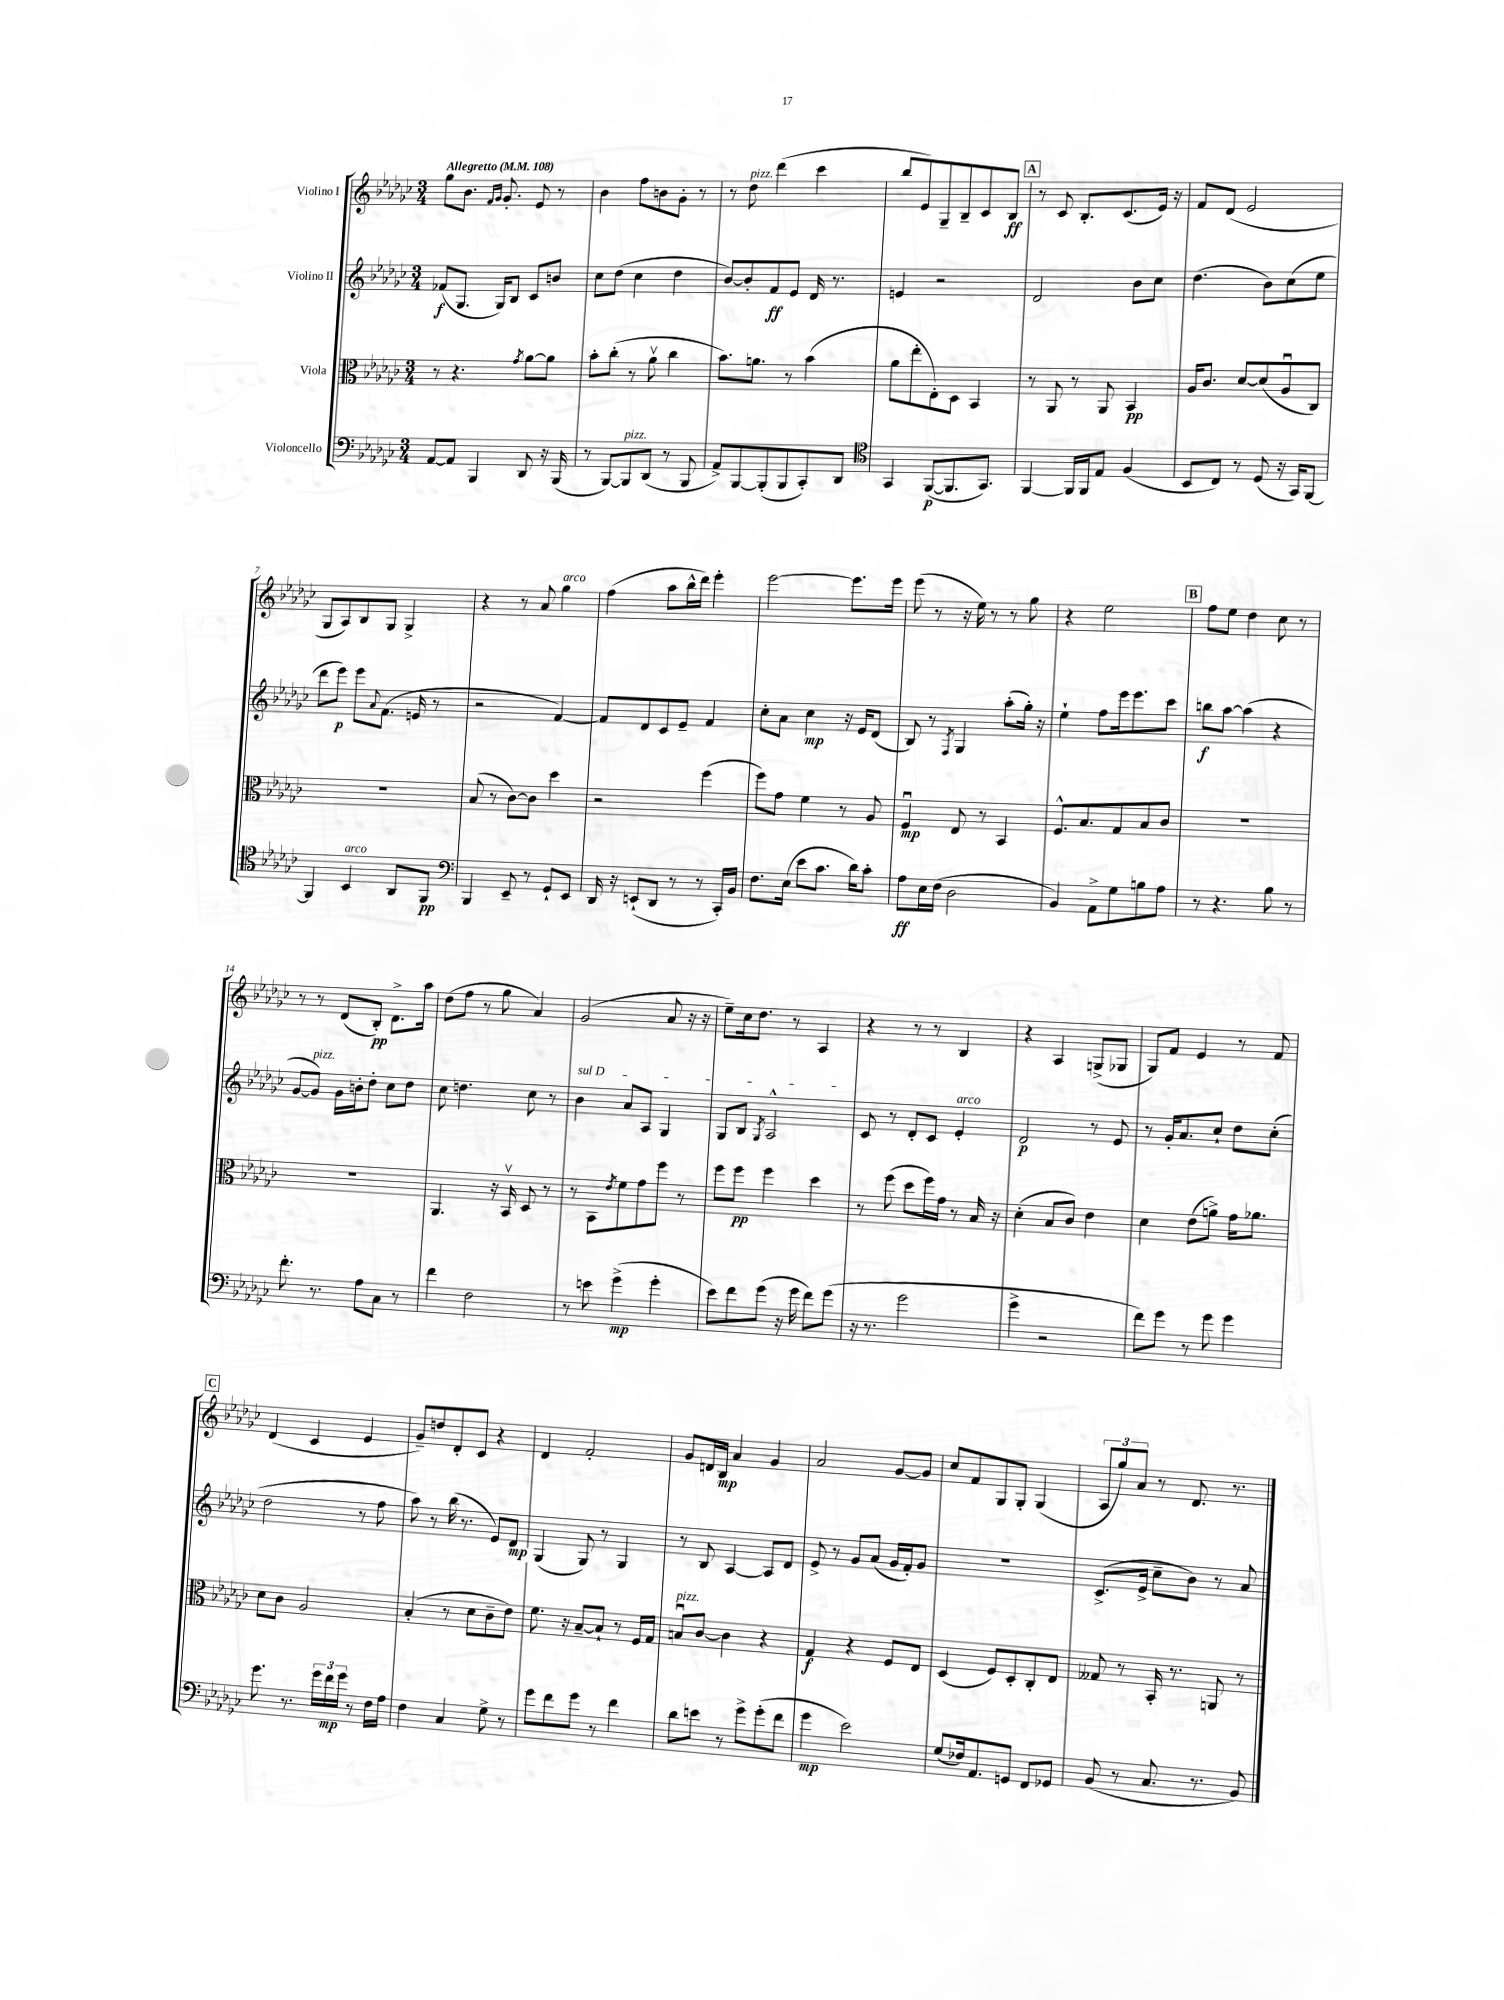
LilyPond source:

<<
\new StaffGroup <<
\new Staff = "s0" \with { instrumentName = "Violino I" } {
    \clef treble \key ges \major \numericTimeSignature \time 3/4 \tempo "Allegretto" 4 = 108
    ges''8 bes'8. \grace { f'16 ges'16 } ges'8.-. ees'8 r8 |
    bes'4 f''8 b'8 ges'8-. r8 |
    r8 des''8^\markup { \italic "pizz." } des'''4( ces'''4 |
    bes''8 ees'8) ges8-- bes8-- ces'8 bes8\ff |
    \mark \markup { \box "A" } r8 ces'8 bes8.-. ces'8.( ees'16) r16 |
    f'8 des'8( ees'2 |
    ges8 aes8) bes8 ges8 ges4-> |
    r4 r8 aes'8 ges''4^\markup { \italic "arco" } |
    f''4( aes''8 bes''16-^ des'''16) ees'''4-. |
    ees'''2~ ees'''8. ees'''16 |
    ees'''8( r8 r16 ees''16) r8 r8 ges''8 |
    r4 ees''2 |
    \mark \markup { \box "B" } f''8 ees''8 des''4 ces''8 r8 |
    r8 r8 des'8( bes8-.\pp) des'8.-> aes''16 |
    des''8( f''8 r8 ges''8 aes'4) |
    ges'2( aes'8 r16 r16 |
    ees''8--) ces''16 des''8. r8 aes4 |
    r4 r8 r8 bes4 |
    r4 aes4 g8->( ges8 |
    ges8) f'8 ees'4 r8 f'8 |
    \mark \markup { \box "C" } des'4( ces'4 ees'4 |
    ges'8--) d''8 des'8-. ces'8 r4 |
    des'4 f'2-. |
    ges'8 d'16 bes16\mp aes'4 ges'4 |
    aes'2 ges'8~ ges'8 |
    ces''8 f'8 ges8 ges8-. ges4( |
    \tuplet 3/2 { aes8 ges''8) aes'8 } r8 des'8. r8. \bar "|." |
}
\new Staff = "s1" \with { instrumentName = "Violino II" } {
    \clef treble \key ges \major \numericTimeSignature \time 3/4
    fes'8\f( ges8. ges16) bes8 ces'8 b'8 |
    ces''8 des''8( ces''4 des''4 |
    bes'8~) bes'8-. f'8\ff ees'8 des'16 r8. |
    e'4 r2 |
    \mark \markup { \box "A" } des'2 bes'8 ces''8 |
    des''4.( bes'8) ces''8( ees''8 |
    des'''8 ees'''8\p) ees'''8 \appoggiatura { aes'8 } f'8.( e'16 r8 |
    r2 f'4~) |
    f'8 des'8 ces'8 ees'8-- f'4 |
    ces''8-. aes'8 ces''4\mp r16 ees'16 des'8( |
    bes8) r8 \acciaccatura { f8 } ges4 aes''8-.( ges''16-.) r16 |
    ees''4-! f''8 ees'''16 ees'''8. ces'''8 |
    \mark \markup { \box "B" } b''8\f aes''8~ aes''4( r4 |
    ges'8~ ges'8^\markup { \italic "pizz." }) ges'16 b'16-. des''8-. ces''8 des''8 |
    ces''8 d''4. ces''8 r8 |
    \once \override TextSpanner.bound-details.left.text = \markup { \italic "sul D" } bes'4\startTextSpan aes'8 aes8 ges4 |
    ges8 bes8 \acciaccatura { ges8 } aes2-^\stopTextSpan |
    ces'8 r8 des'8-. ces'8 ees'4-.^\markup { \italic "arco" } |
    des'2\p r8 ees'8 |
    r8 ges'16-. aes'8. ces''8-! des''8 ces''8-.( |
    \mark \markup { \box "C" } des''2 r8 f''8 |
    aes''8) r8 bes''16( r8. ees'8) des'8\mp |
    ges4( ges8) r8 ges4 |
    r8 bes8 aes4~ aes8 des'8 |
    ees'8-> r8 ges'8 aes'8( ges'16 f'16-.) ges'8 |
    R2. |
    ces'8.->( ees'16-> ces''8-- bes'8) r8 aes'8 \bar "|." |
}
\new Staff = "s2" \with { instrumentName = "Viola" } {
    \clef alto \key ges \major \numericTimeSignature \time 3/4
    r8 r4. \acciaccatura { ges'8 } aes'8~ aes'8 |
    bes'8-. ces''8-.( r8 aes'8\upbow ces''4 |
    bes'8.) a'8. r8 bes'4( |
    aes'8 ees''8-. ees8-.) des8 bes,4 |
    \mark \markup { \box "A" } r8 aes,8 r8 aes,8 bes,4\pp |
    aes16 ces'8. des'8~ des'8( aes8\downbow ces8) |
    R2. |
    bes8( r8 ces'8~) ces'8 des''4 |
    r2 f''4( |
    f''8) ges'8 f'4 r8 aes8 |
    f4\downbow\mp ees8 r8 bes,4 |
    f8.-^ bes8. ges8 bes8 ces'8 |
    \mark \markup { \box "B" } R2. |
    R2. |
    aes,4. r16 bes,16\upbow des8 r8 |
    r8 bes,8 \acciaccatura { ees'8 } f'8 ges'8 f''8 r8 |
    f''8 f''8\pp f''4 des''4 |
    r8 f''8( des''8 f''16) ges'16 r8 bes16 r16 |
    des'4-.( bes8 ces'8) ees'4 |
    des'4 ees'8( a'8->) ges'16 aes'8. |
    \mark \markup { \box "C" } des'8 ces'8 aes2 |
    bes4-.( r8 des'8 ces'8-- ees'8) |
    f'8. r16 bes8~-- bes8-! r8 f16 ges16 |
    b8\downbow^\markup { \italic "pizz." } ces'8~ ces'4 r4 |
    ges4\f r4 f8 ees8 |
    des4( f8) des8-. ces8-. ees8 |
    geses8 r8 bes,16-. r8. a,8 r8 \bar "|." |
}
\new Staff = "s3" \with { instrumentName = "Violoncello" } {
    \clef bass \key ges \major \numericTimeSignature \time 3/4
    aes,8~ aes,8 bes,,4 des,8 r16 bes,,16( |
    r8 bes,,8~) bes,,8^\markup { \italic "pizz." } des,8( r8 bes,,8 |
    aes,8->) bes,,8~ bes,,8-.( bes,,8 ces,8-.) des,8 |
    \clef tenor ges,4 f,8~\p( f,8. ges,8.) |
    \mark \markup { \box "A" } f,4~ f,16 f,16 ees8 f4( |
    bes,8 ces8) r8 des8( r16 ges,16) f,8~ |
    f,4 bes,4^\markup { \italic "arco" } aes,8 f,8\pp |
    \clef bass bes,,4 ees,8-- r8 ges,8-! ees,8 |
    des,16 r16 e,8-!( des,8 r8 r8 ces,16-.) bes,16 |
    f8. ees16( ees'8 ces'8. des'16) ces'8-. |
    aes8\ff ees16 f16( des2 |
    bes,4) aes,8-> ges8 b8 aes8 |
    \mark \markup { \box "B" } r8 r4. bes8 r8 |
    f'8.-. r8. aes8 ces8 r8 |
    f'4 f2 |
    r8 e'8 ges'4->\mp( ges'4-. |
    ees'8) f'8 ges'8( r16 ges'16 f'8) ges'8( |
    r16 r8. ges'2 |
    ges'4-> r2 |
    f'8) ges'8 r8 ges'8 ges'4 |
    \mark \markup { \box "C" } ges'8. r8. \tuplet 3/2 { ges'16 f'16\mp ges'16 } r8 f16 aes16 |
    f4 ces4 ges8-> r8 |
    ges'8 f'8 ges'8 r8 f'4 |
    des'8 e'8 r8 ges'8-> ges'8-.( f'8 |
    ges'4\mp ees'2) |
    ges8( fes16) aes,8. g,8 f,8 ges,8 |
    bes,8( r8 ces8. r8. bes,8) \bar "|." |
}
>>
>>
